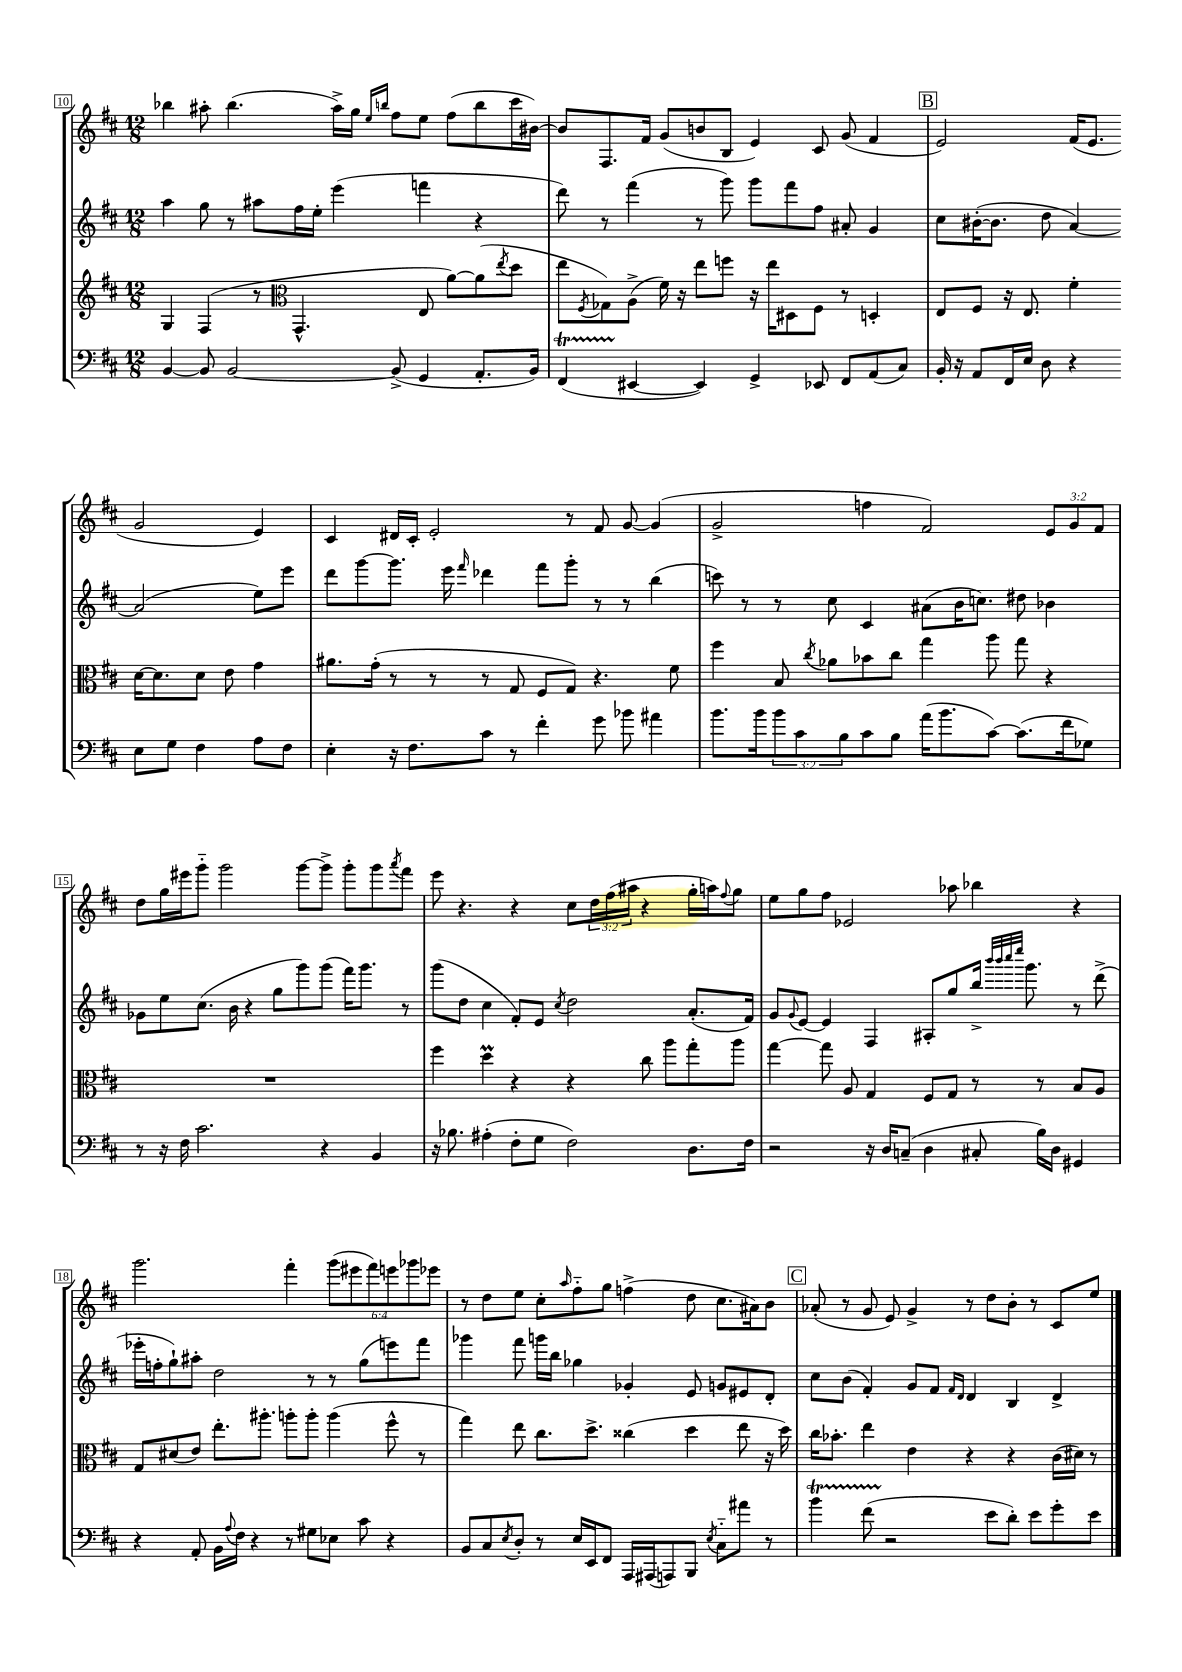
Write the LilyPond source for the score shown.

<<
\new StaffGroup <<
\new Staff = "s0" {
    \clef treble \key d \major \numericTimeSignature \time 12/8 \override Staff.TupletNumber.text = #tuplet-number::calc-fraction-text
    bes''4 ais''8-. bes''4.( ais''16->) g''16 \grace { e''16 b''16 } fis''8 e''8 fis''8( b''8 cis'''16 bis'16~) |
    bis'8 fis8. fis'16 g'8( b'8 b8 e'4) cis'8 g'8( fis'4 |
    \mark \markup { \box "B" } e'2) fis'16( e'8. g'2 e'4) |
    cis'4 dis'16 cis'16-. e'2-. r8 fis'8 g'8~ g'4( |
    g'2-> f''4 fis'2) \tuplet 3/2 { e'8 g'8 fis'8 } |
    d''8 g''16 eis'''16 g'''8-_ g'''2 g'''8~ g'''8-> g'''8-. g'''8 \acciaccatura { a'''8 } fis'''8 |
    e'''8 r4. r4 cis''8 \tuplet 3/2 { d''16 fis''16( ais''16 } r4 g''16-. a''16) \appoggiatura { fis''8 } g''8 |
    e''8 g''8 fis''8 ees'2 aes''8 bes''4 r4 |
    g'''2. fis'''4-. \tuplet 6/4 { g'''8( eis'''8 fis'''8) e'''8 ges'''8 ees'''8 } |
    r8 d''8 e''8 cis''8-. \grace { a''16 } fis''8-_ g''8 f''4->( d''8 cis''8. ais'16) b'8 |
    \mark \markup { \box "C" } aes'8-.( r8 g'8 e'8) g'4-> r8 d''8 b'8-. r8 cis'8 e''8 \bar "|." |
}
\new Staff = "s1" {
    \clef treble \key d \major \numericTimeSignature \time 12/8
    a''4 g''8 r8 ais''8 fis''16 e''16-. e'''4( f'''4 r4 |
    d'''8) r8 fis'''4( r8 g'''8) g'''8 fis'''8 fis''8 ais'8-. g'4 |
    \mark \markup { \box "B" } cis''8 bis'16~-.( bis'8. d''8 a'4~) a'2( e''8) e'''8 |
    d'''8 g'''8~ g'''8. e'''16 \grace { fis'''16 } des'''4 fis'''8 g'''8-. r8 r8 b''4( |
    c'''8) r8 r8 cis''8 cis'4 ais'8( b'16 c''8.) dis''8 bes'4 |
    ges'8 e''8 cis''8.( b'16 r4 g''8 g'''8) g'''8( fis'''16) g'''8. r8 |
    g'''8( d''8 cis''4 fis'8-.) e'8 \acciaccatura { cis''8 } d''2 a'8.-.( fis'16) |
    g'8 \appoggiatura { g'8 } e'8~ e'4 fis4 ais8-. g''8 b''16-> \grace { b'''32 b'''32 cis''''32 e''''32 } g'''8. r8 d'''8->( |
    ees'''16-. f''16-. g''8-!) ais''8-. d''2 r8 r8 g''8( e'''8) fis'''8 |
    ges'''4 fis'''8 g'''16 b''16 ges''4 ges'4-. e'8 g'8 eis'8 d'8-. |
    \mark \markup { \box "C" } cis''8 b'8( fis'4-.) g'8 fis'8 \grace { fis'16 d'16 } d'4 b4 d'4-> \bar "|." |
}
\new Staff = "s2" {
    \clef treble \key d \major \numericTimeSignature \time 12/8
    g4 fis4( r8 \clef alto g,4.-^ e8 a'8~) a'8( \acciaccatura { e''8 } d''8 |
    e''8 \acciaccatura { fis8 } ges8) a8->( fis'16) r16 e''8 f''8 r16 e''16 dis8 fis8 r8 d4-. |
    \mark \markup { \box "B" } e8 fis8 r16 e8. fis'4-. d'16~ d'8. d'8 e'8 g'4 |
    ais'8. g'16-.( r8 r8 r8 g8 fis8 g8) r4. fis'8 |
    fis''4 b8 \acciaccatura { cis''8 } aes'8 bes'8 cis''8 g''4 a''8 g''8 r4 |
    R1. |
    fis''4 d''4\prall r4 r4 cis''8 a''8 g''8-. a''8 |
    g''4~ g''8 a8 g4 fis8 g8 r8 r8 b8 a8 |
    g8 dis'8( e'8) e''8.-. ais''8.-. a''8-. a''8-. a''4( fis''8-^ r8 |
    g''4) e''8 cis''8. d''8.-> cisis''4( d''4 e''8 r16 d''16) |
    \mark \markup { \box "C" } cis''16 bes'8.-. e''4 e'4 r4 r4 cis'16( dis'16) r8 \bar "|." |
}
\new Staff = "s3" {
    \clef bass \key d \major \numericTimeSignature \time 12/8 \override Staff.TupletNumber.text = #tuplet-number::calc-fraction-text
    b,4~ b,8 b,2~ b,8->( g,4 a,8.-. b,16) |
    fis,4\startTrillSpan( eis,4~\stopTrillSpan eis,4) g,4-> ees,8 fis,8 a,8( cis8) |
    \mark \markup { \box "B" } b,16-. r16 a,8 fis,16 e16 d8 r4 e8 g8 fis4 a8 fis8 |
    e4-. r16 fis8. cis'8 r8 fis'4-. g'8 bes'8 ais'4 |
    b'8. b'16 \tuplet 3/2 { b'8 cis'8 b8 } cis'8 b8 a'16( b'8. cis'8~) cis'8.( fis'16 ges8) |
    r8 r16 fis16 cis'2. r4 b,4 |
    r16 bes8. ais4-.( fis8-. g8 fis2) d8. fis16 |
    r2 r16 d16 c8--( d4 cis8-. b16) d16 gis,4 |
    r4 a,8-. b,16 \appoggiatura { a8 } fis16 r4 r8 gis8 ees8 cis'8 r4 |
    b,8 cis8 \acciaccatura { e8 } d8-. r8 e16 e,16 fis,8 a,,16 ais,,16( a,,8) b,,8 \acciaccatura { e8 } cis8-_ ais'8 r8 |
    \mark \markup { \box "C" } b'4\startTrillSpan fis'8( r2\stopTrillSpan e'8 d'8-.) e'8 g'8-. e'8 \bar "|." |
}
>>
>>
\layout { \context { \Score currentBarNumber = #10 \override BarNumber.stencil = #(make-stencil-boxer 0.1 0.3 ly:text-interface::print) } }
